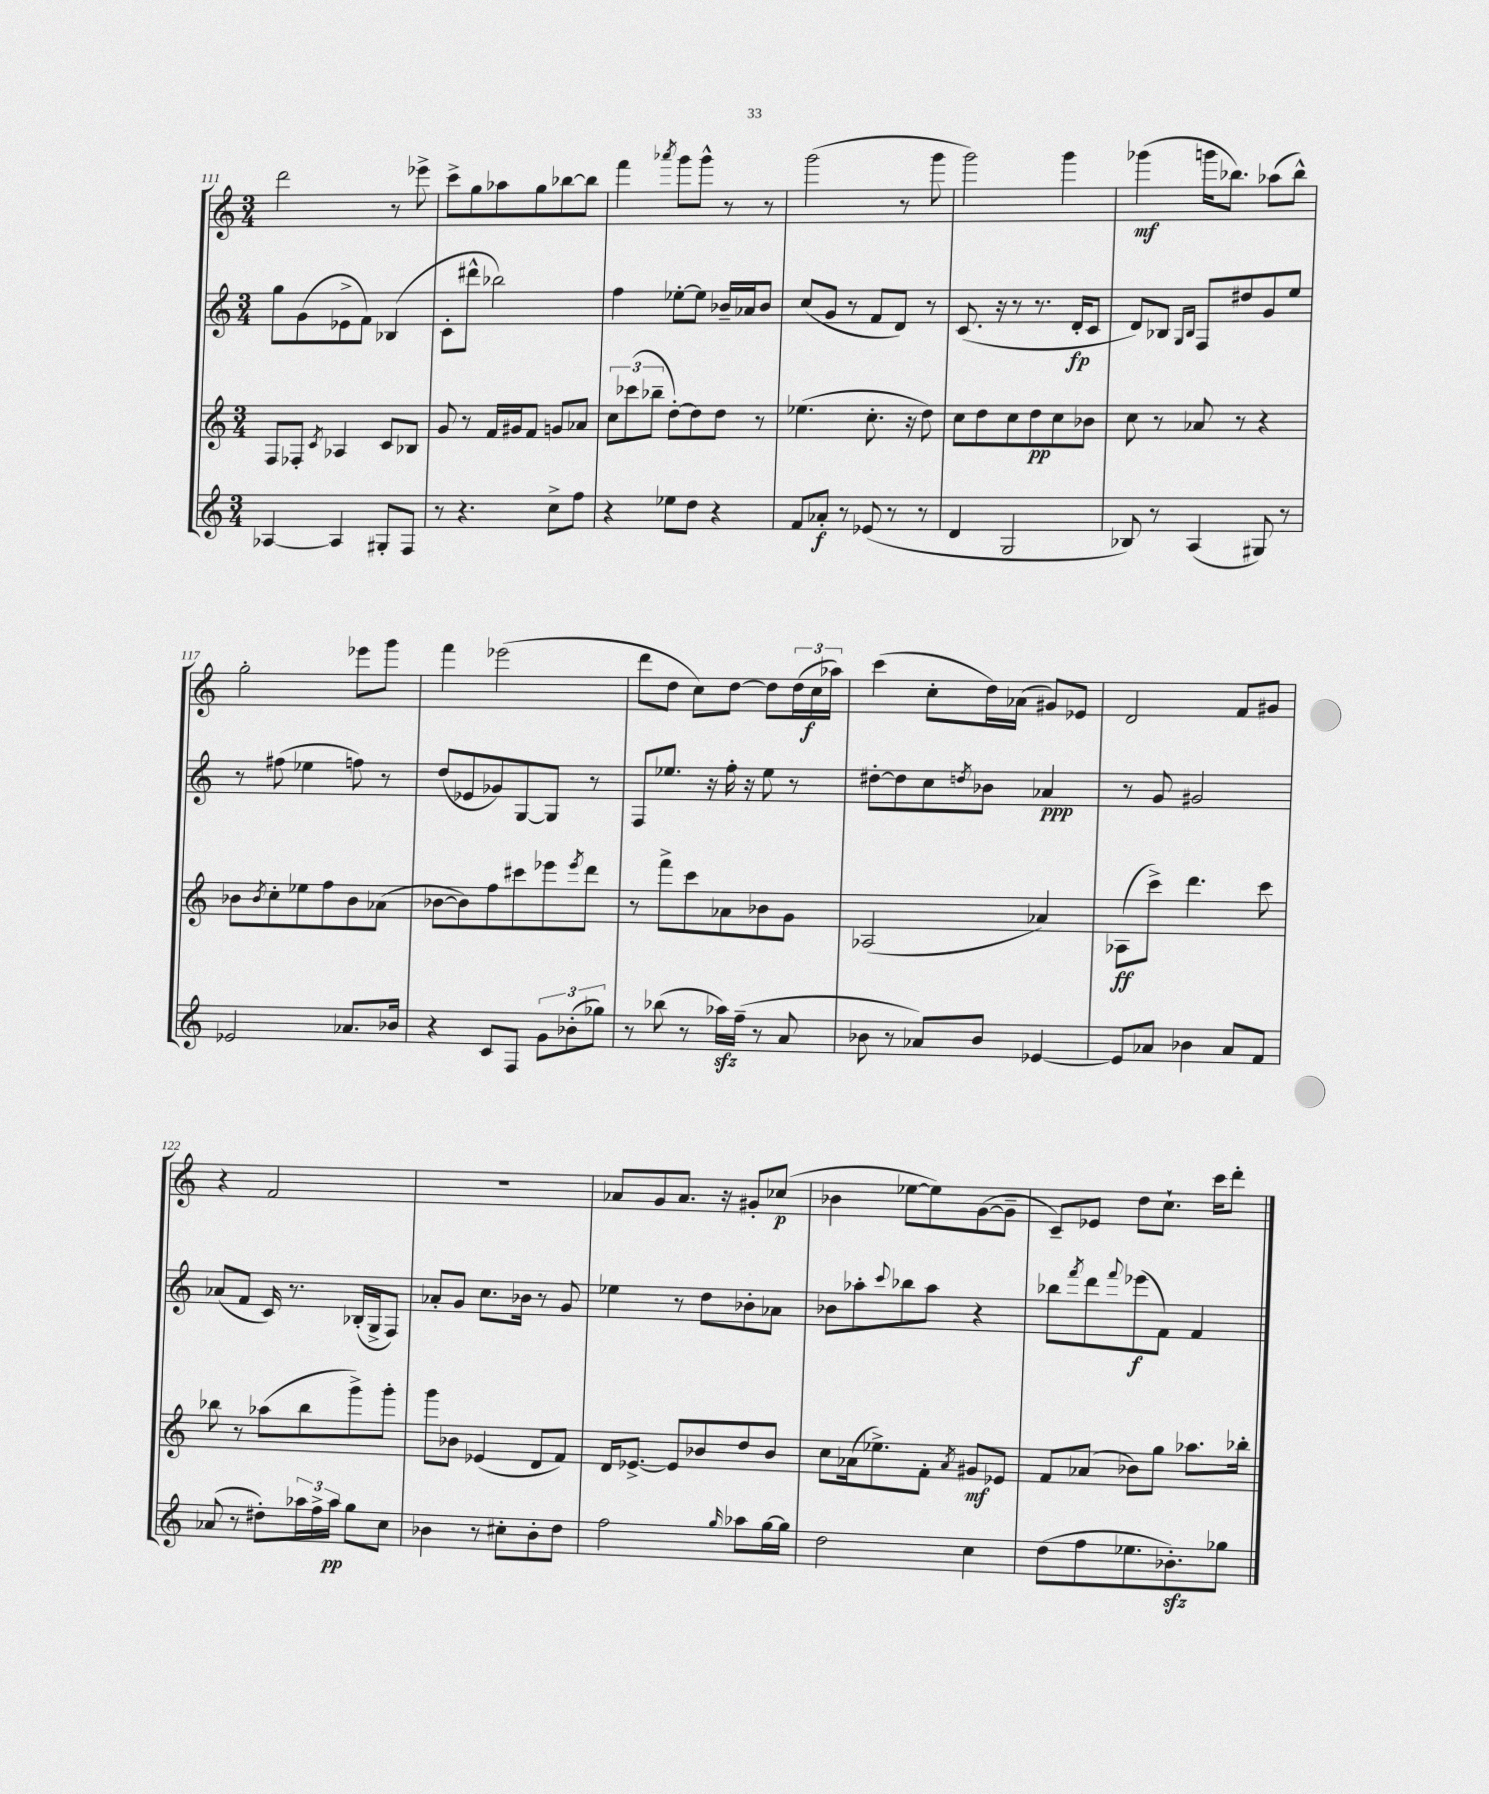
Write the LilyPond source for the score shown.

<<
\new StaffGroup <<
\new Staff = "s0" {
    \clef treble \key c \major \numericTimeSignature \time 3/4
    d'''2 r8 ees'''8-> |
    c'''8-> g''8 aes''8 g''8 bes''8~ bes''8 |
    f'''4 \acciaccatura { aes'''8 } g'''8 g'''8-^ r8 r8 |
    g'''2( r8 g'''8 |
    g'''2) g'''4 |
    ges'''4\mf( g'''16 bes''8.) aes''8( bes''8-^) |
    g''2-. ees'''8 g'''8 |
    f'''4 ees'''2( |
    d'''8 d''8 c''8) d''8~ d''8 \tuplet 3/2 { d''16( c''16\f aes''16) } |
    c'''4( c''8-. d''16) aes'16( gis'8) ees'8 |
    d'2 f'8 gis'8 |
    r4 f'2 |
    R2. |
    aes'8 g'8 aes'8. r16 gis'8-. ces''8\p( |
    bes'4 ees''8~ ees''8) g'8~( g'8-- |
    c'8--) ees'8 d''8 c''8.-! c'''16 d'''8-. \bar "|." |
}
\new Staff = "s1" {
    \clef treble \key c \major \numericTimeSignature \time 3/4
    g''8 g'8( ees'8-> f'8) bes4( |
    c'8-. dis'''8-^ bes''2) |
    f''4 ees''8~-. ees''8 bes'16-- aes'16 bes'8 |
    c''8( g'8 r8 f'8 d'8) r8 |
    c'8.( r16 r8 r8. d'16-.\fp c'8 |
    d'8) bes8 \grace { g16 bes16 } f8 dis''8 g'8 e''8 |
    r8 fis''8( ees''4 f''8) r8 |
    d''8( ees'8 ges'8) g8~ g8 r8 |
    f8 ees''8. r16 f''16-. r16 ees''8 r8 |
    dis''8~-. dis''8 c''8 \acciaccatura { d''8 } bes'8 aes'4\ppp |
    r8 g'8 gis'2 |
    aes'8( f'8 c'16) r8. bes16-.( g16-> f8) |
    aes'8-. g'8 c''8. bes'16 r8 g'8 |
    ees''4 r8 d''8 bes'8-. aes'8 |
    bes'8 aes''8-. \appoggiatura { c'''8 } bes''8 aes''8 r4 |
    bes''8 \acciaccatura { f'''8 } d'''8 \appoggiatura { f'''8 } ees'''8\f( f'8) f'4 \bar "|." |
}
\new Staff = "s2" {
    \clef treble \key c \major \numericTimeSignature \time 3/4
    f8 fes8-. \acciaccatura { c'8 } aes4 c'8 bes8 |
    g'8 r8 f'16 gis'16 f'8 g'8 aes'8 |
    \tuplet 3/2 { c''8 ces'''8( bes''8-- } d''8~-.) d''8 d''8 r8 |
    ees''4.( c''8.-. r16 d''8) |
    c''8 d''8 c''8 d''8\pp c''8 bes'8 |
    c''8 r8 aes'8 r8 r4 |
    bes'8 \acciaccatura { bes'8 } c''8-. ees''8 f''8 bes'8 aes'8( |
    bes'8~ bes'8) f''8 cis'''8 ees'''8 \acciaccatura { ees'''8 } d'''8 |
    r8 f'''8-> c'''8 aes'8 bes'8 g'8 |
    aes2( aes'4) |
    aes8\ff( c'''8->) d'''4. c'''8 |
    bes''8 r8 aes''8( bes''8 g'''8->) g'''8-. |
    g'''8 bes'8 ees'4( d'8 f'8) |
    d'16 ees'8.~-> ees'8 bes'8 d''8 bes'8 |
    c''8 aes'16( ees''8.->) f'8-. \acciaccatura { aes'8 } gis'8\mf ees'8 |
    f'8 aes'8( bes'8) g''8 aes''8. bes''16-. \bar "|." |
}
\new Staff = "s3" {
    \clef treble \key c \major \numericTimeSignature \time 3/4
    aes4~ aes4 gis8-. f8 |
    r8 r4. c''8-> f''8 |
    r4 ees''8 d''8 r4 |
    f'8 aes'8-.\f r8 ees'8( r8 r8 |
    d'4 g2 |
    bes8) r8 a4( gis8) r8 |
    ees'2 aes'8. bes'16 |
    r4 c'8 f8 \tuplet 3/2 { g'8 bes'8-.( ges''8) } |
    r8 bes''8( r8 aes''16\sfz) f''16--( r8 a'8 |
    bes'8 r8 aes'8) bes'8 ees'4~ |
    ees'8 aes'8 bes'4 aes'8 f'8 |
    aes'8( r8 dis''8-.) \tuplet 3/2 { aes''16 f''16-> aes''16\pp } g''8 c''8 |
    bes'4 r8 cis''8-. bes'8-. d''8 |
    f''2 \grace { g''16 } aes''8 g''16~ g''16 |
    d''2 c''4 |
    d''8( f''8 ees''8. bes'8.-.\sfz) ges''8 \bar "|." |
}
>>
>>
\layout { \context { \Score currentBarNumber = #111 } }
